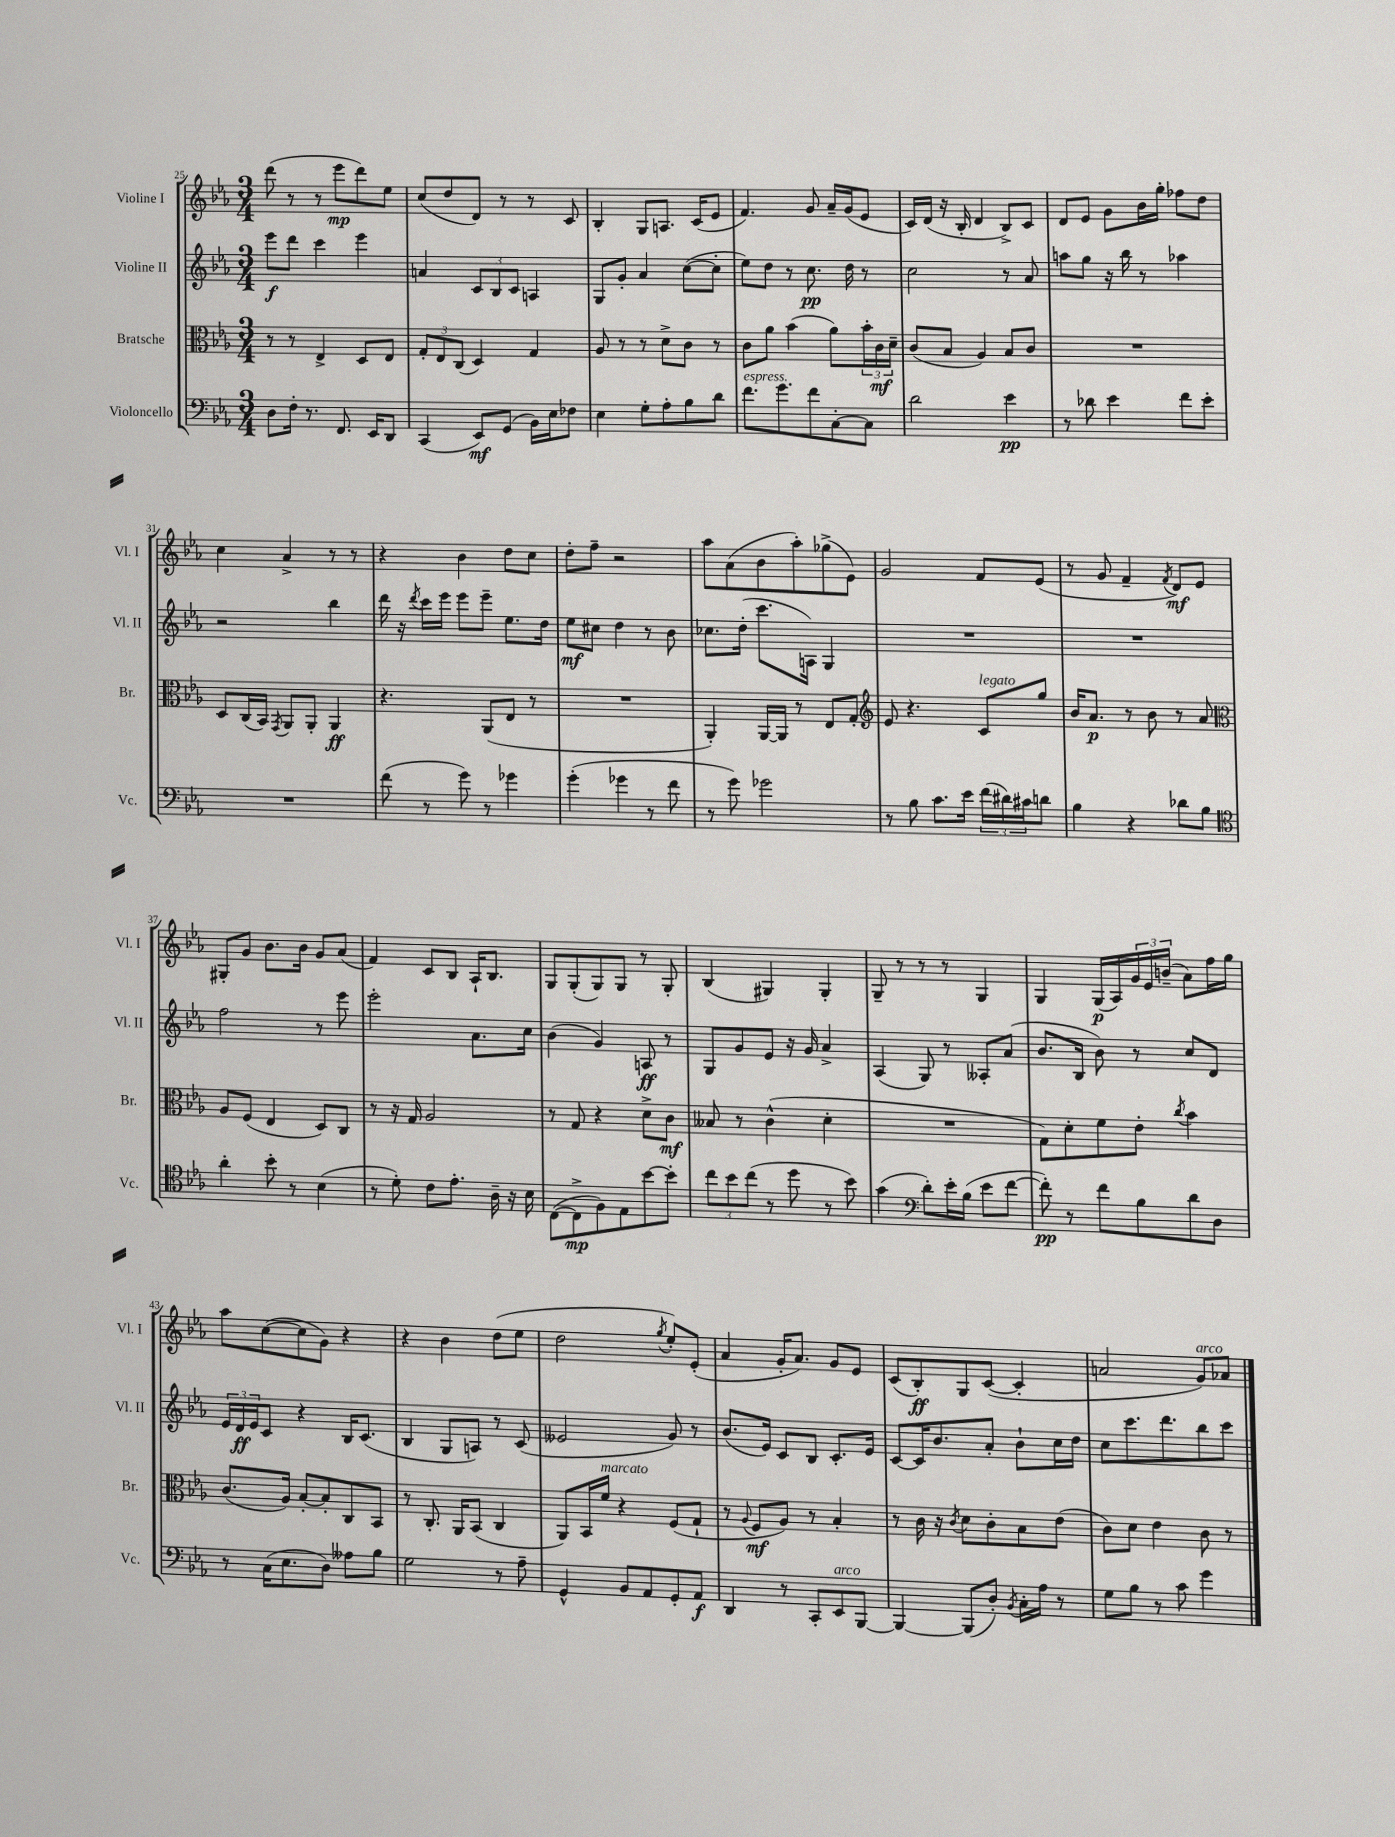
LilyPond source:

<<
\new StaffGroup <<
\new Staff = "s0" \with { instrumentName = "Violine I" shortInstrumentName = "Vl. I" } {
    \clef treble \key ees \major \numericTimeSignature \time 3/4
    d'''8( r8 r8 ees'''8\mp d'''8) ees''8 |
    c''8( d''8 d'8) r8 r8 c'8 |
    bes4-. g8 a8. c'16( ees'8 |
    f'4.) g'8 aes'16-- g'16( ees'8 |
    c'16) d'16( r16 bes16-. d'4 bes8->) c'8 |
    d'8 ees'8 g'8 bes'16 g''16-. fes''8 d''8 |
    c''4 aes'4-> r8 r8 |
    r4 bes'4 d''8 c''8 |
    d''8-. f''8-- r2 |
    aes''8 aes'8( bes'8 aes''8-.) ges''8->( ees'8) |
    g'2 f'8 ees'8( |
    r8 g'8 f'4-- \acciaccatura { f'8 } d'8\mf) ees'8 |
    gis8-. g'8 bes'8. bes'16 g'8 aes'8( |
    f'4) c'8 bes8 aes16-! bes8. |
    g8 g8-.( g8) g8 r8 g8-. |
    bes4( gis4) gis4-. |
    g8-- r8 r8 r8 g4 |
    g4 g16\p( aes16) \tuplet 3/2 { g'16 ees'16 b'16--( } aes'8) f''16 g''16 |
    aes''8 c''8~( c''8 g'8) r4 |
    r4 bes'4 d''8( ees''8 |
    d''2 \acciaccatura { g''8 } ees''8-.) ees'8-.( |
    aes'4 g'16-. aes'8.) g'8 ees'8 |
    c'8( bes8-.\ff) g8 c'8~( c'4-. |
    a'2 g'8^\markup { \italic "arco" }) aes'8 \bar "|." |
}
\new Staff = "s1" \with { instrumentName = "Violine II" shortInstrumentName = "Vl. II" } {
    \clef treble \key ees \major \numericTimeSignature \time 3/4
    ees'''8\f d'''8 c'''4 ees'''4 |
    a'4 \tuplet 3/2 { c'8 bes8 c'8 } a4 |
    g8 g'8-. aes'4 c''8~( c''8-. |
    ees''8) d''8 r8 c''8.\pp d''16 r8 |
    c''2 r8 aes'8 |
    a''8 g''8 r16 bes''16 r8 aes''4 |
    r2 bes''4 |
    d'''16 r16 \acciaccatura { d'''8 } c'''16 ees'''16 ees'''8 ees'''8-- ees''8. d''16 |
    ees''8\mf cis''8 d''4 r8 bes'8 |
    ces''8. d''16-.( c'''8. a16) g4 |
    R2. |
    R2. |
    f''2 r8 ees'''8 |
    ees'''2-. aes'8. c''16 |
    bes'4( g'4) a8\ff r8 |
    g8 g'8 ees'8 r16 g'16 aes'4-> |
    aes4( g8) r8 aeses8-. aes'8( |
    bes'8. bes16 bes'8) r8 c''8 d'8 |
    \tuplet 3/2 { ees'16 d'16\ff ees'16 } c'8 r4 bes16 c'8.( |
    bes4 g8 a8) r8 c'8( |
    eeses'2 g'8) r8 |
    bes'8.( ees'16) c'8 bes8 c'8.-. ees'16 |
    c'8~ c'16 bes'8. aes'8-. bes'8-! c''16 d''16 |
    c''8 c'''8. d'''8. bes''8 c'''8 \bar "|." |
}
\new Staff = "s2" \with { instrumentName = "Bratsche" shortInstrumentName = "Br." } {
    \clef alto \key ees \major \numericTimeSignature \time 3/4
    r8 r8 ees4-> d8 ees8 |
    \tuplet 3/2 { g8-. ees8 c8( } d4) g4 |
    aes8 r8 r8 d'8-> c'8 r8 |
    c'8 aes'8 bes'4( aes'8) \tuplet 3/2 { bes'16-. c'16\mf d'16-- } |
    c'8( bes8 aes4) bes8 c'8 |
    R2. |
    d8 c16( bes,16) \acciaccatura { g,8 } aes,8 aes,8-. aes,4\ff |
    r4. aes,8( ees8 r8 |
    R2. |
    aes,4-.) aes,16~ aes,16 r8 ees8 g8-. |
    \clef treble ees'8 r4. c'8^\markup { \italic "legato" } g''8 |
    bes'16 aes'8.\p r8 bes'8 r8 aes'8 |
    \clef alto aes8 f8( ees4 d8) c8 |
    r8 r16 g16 aes2 |
    r8 g8 r4 d'8-> c'8\mf |
    beses8 r8 c'4-^( d'4-. |
    R2. |
    g8) d'8-. f'8 ees'8-. \acciaccatura { c''8 } bes'4 |
    c'8.( aes16) bes8~-. bes8-. c8 bes,8 |
    r8 c8.-. aes,16 bes,8( c4 |
    aes,8) bes,16 f'16^\markup { \italic "marcato" } r4 f8( g8-! |
    r8 \appoggiatura { aes8 } f8\mf aes8) r8 bes4-. |
    r8 c'16 r16 \acciaccatura { c'8 } d'8 c'8-. bes8 ees'8( |
    c'8) d'8 ees'4 c'8 r8 \bar "|." |
}
\new Staff = "s3" \with { instrumentName = "Violoncello" shortInstrumentName = "Vc." } {
    \clef bass \key ees \major \numericTimeSignature \time 3/4
    d8 f16-. r8. f,8. ees,16 d,8 |
    c,4( ees,8\mf) g,8( bes,16) ees16 fes8 |
    ees4 g8-. aes8-. bes8 d'8 |
    f'8.^\markup { \italic "espress." } g'8. f'8 c8~-. c8 |
    d'2 ees'4\pp |
    r8 des'8 ees'4 f'8 ees'8-. |
    R2. |
    f'8( r8 g'8) r8 ges'4 |
    g'4-.( ges'4 r8 f'8 |
    r8 g'8) ges'2 |
    r8 bes8 c'8. ees'16 \tuplet 3/2 { f'16( dis'16) cis'16 } d'8 |
    bes4 r4 des'8 bes8 |
    \clef tenor aes'4-. bes'8-. r8 bes4( |
    r8 d'8-.) c'8 ees'8.-. aes16-- r16 bes16 |
    c8~( c8->\mp f8) ees8 bes'8~ bes'8-. |
    \tuplet 3/2 { c''8 bes'8 c''8( } r8 d''8 r8 bes'8) |
    g'4( \clef bass d'8-.) ees'16-. bes16( ees'8 f'8~ |
    f'8-.\pp) r8 f'8 bes8 d'8 d8 |
    r8 c16( ees8. d8) aeses8 bes8 |
    g2 r8 aes8-- |
    g,4-^ bes,8 aes,8 g,8-. aes,8\f |
    d,4 r8 c,8-. ees,8^\markup { \italic "arco" } bes,,8~ |
    bes,,4~ bes,,8( d8-.) \acciaccatura { bes,8 } c16-. aes16 r8 |
    g8 bes8 r8 c'8 g'4 \bar "|." |
}
>>
>>
\layout { \context { \Score currentBarNumber = #25 } }
